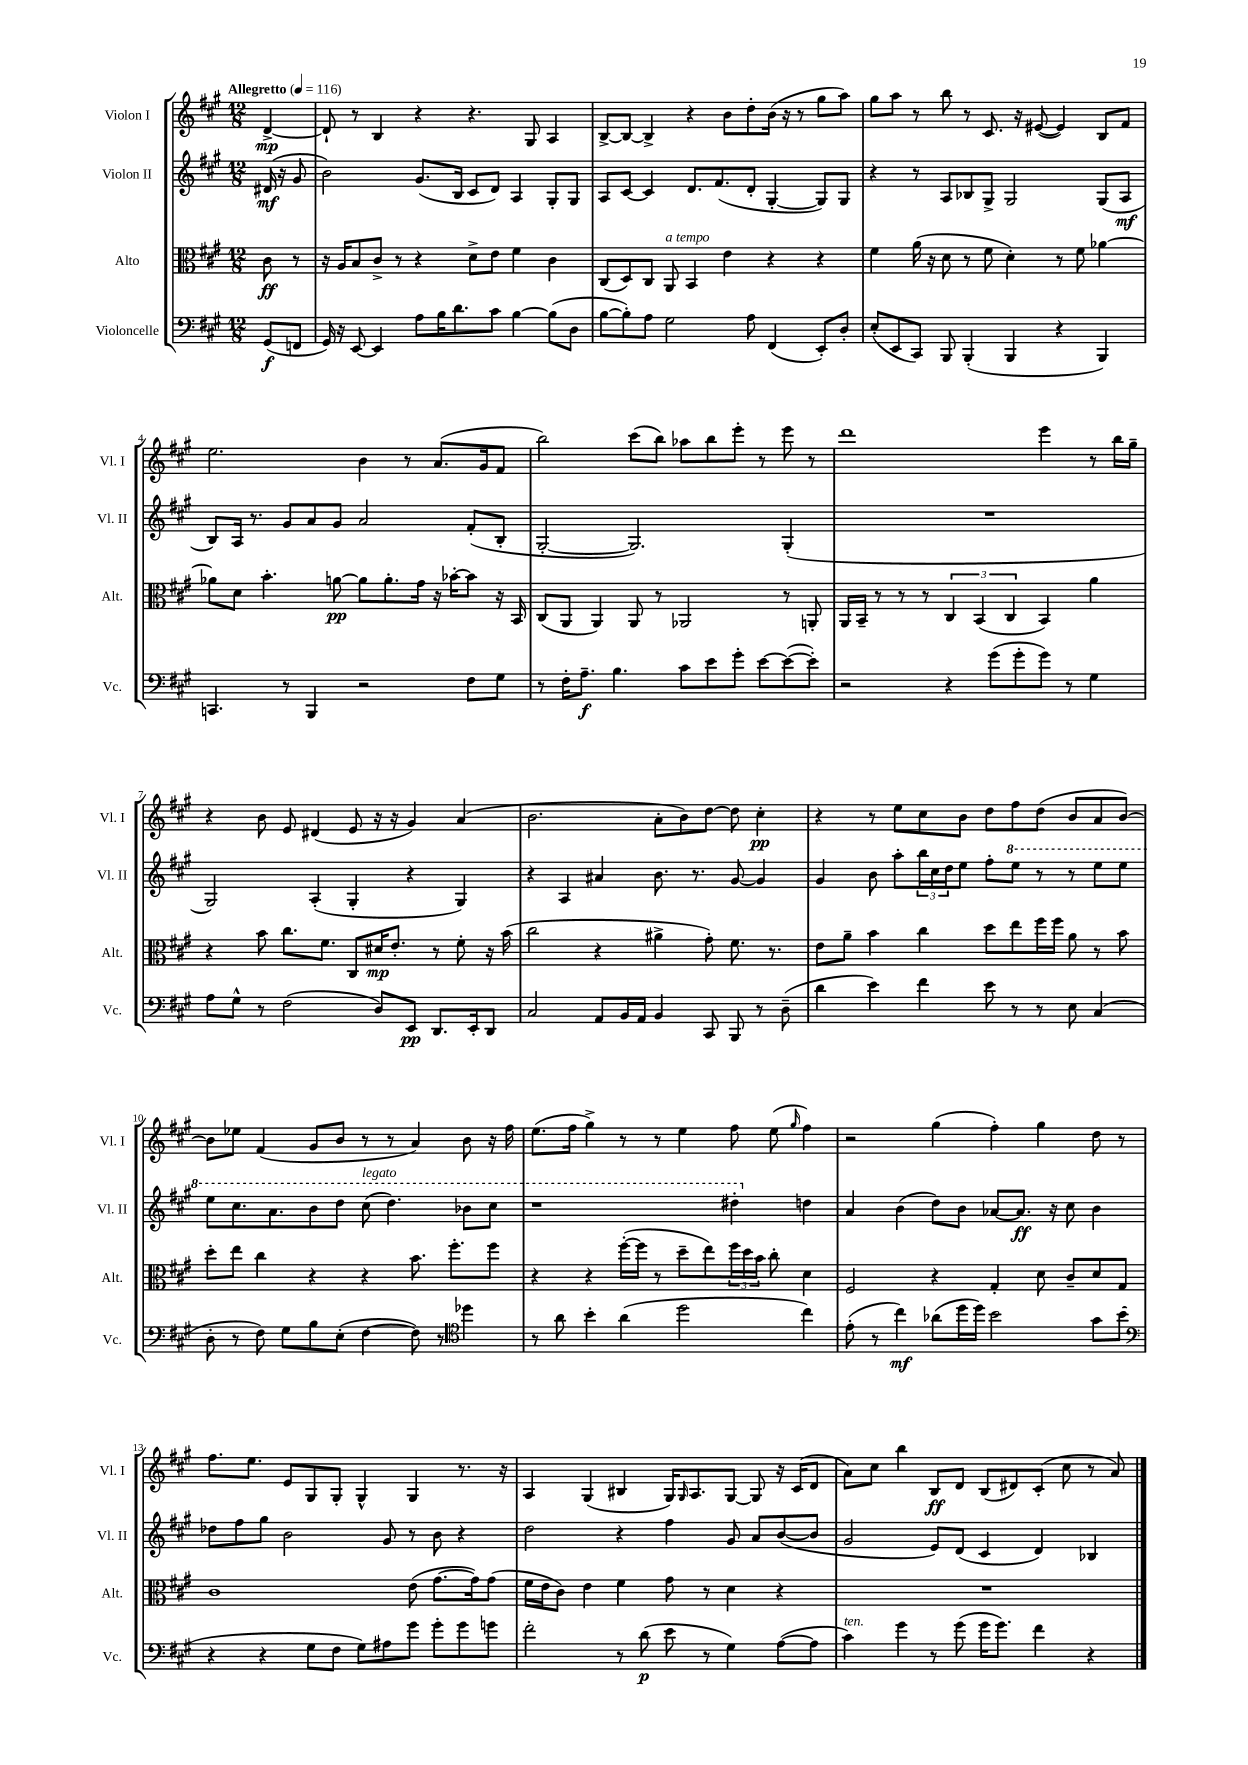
<<
\new StaffGroup <<
\new Staff = "s0" \with { instrumentName = "Violon I" shortInstrumentName = "Vl. I" } {
    \clef treble \key a \major \numericTimeSignature \time 12/8 \partial 4 \tempo "Allegretto" 4 = 116
    d'4~->\mp |
    d'8-! r8 b4 r4 r4. gis8 a4 |
    b8~-> b8~ b4-> r4 b'8 d''8-. b'16( r16 r8 gis''8 a''8) |
    gis''8 a''8 r8 b''8 r8 cis'8. r16 eis'8~( eis'4) b8 fis'8 |
    e''2. b'4 r8 a'8.( gis'16 fis'8 |
    b''2) cis'''8( b''8) aes''8 b''8 e'''8-. r8 e'''8 r8 |
    d'''1 e'''4 r8 b''16 gis''16-- |
    r4 b'8 e'8 dis'4( e'8 r16 r16 gis'4) a'4( |
    b'2. a'8-. b'8) d''8~ d''8 cis''4-.\pp |
    r4 r8 e''8 cis''8 b'8 d''8 fis''8 d''8( b'8 a'8 b'8~) |
    b'8 ees''8 fis'4( gis'8 b'8 r8 r8 a'4) b'8 r16 fis''16 |
    e''8.( fis''16 gis''4->) r8 r8 e''4 fis''8 e''8( \grace { gis''16 } fis''4) |
    r2 gis''4( fis''4-.) gis''4 d''8 r8 |
    fis''8. e''8. e'8 gis8 gis8-. gis4-^ gis4 r8. r16 |
    a4 gis4( bis4 gis16) \grace { gis16 } a8. gis8~ gis8 r16 cis'16( d'8 |
    a'8) cis''8 b''4 b8\ff d'8 b8( dis'8) cis'8-.( cis''8 r8 a'8) \bar "|." |
}
\new Staff = "s1" \with { instrumentName = "Violon II" shortInstrumentName = "Vl. II" } {
    \clef treble \key a \major \numericTimeSignature \time 12/8 \partial 4
    dis'16\mf( r16 gis'8 |
    b'2) gis'8.( b16 cis'8 d'8) a4 gis8-. gis8 |
    a8 cis'8~ cis'4 d'8. fis'8.( d'8-. gis4~-. gis8) gis8 |
    r4 r8 a8 bes8 gis8-> gis2 gis8( a8\mf |
    b8) a16 r8. gis'8 a'8 gis'8 a'2 fis'8-.( b8-. |
    gis2~-. gis2.) gis4-.( |
    R1. |
    gis2) a4-.( gis4-. r4 gis4) |
    r4 a4 ais'4 b'8. r8. gis'8~ gis'4 |
    gis'4 b'8 a''8-. \tuplet 3/2 { b''16 cis''16 d''16 } e''8 fis''8-. \ottava #1 e'''8 r8 r8 e'''8 e'''8 |
    e'''8 cis'''8. a''8. b''8 d'''8 cis'''8^\markup { \italic "legato" }( d'''4.) bes''8 cis'''8 |
    r1 dis'''4-. \ottava #0 d''!4 |
    a'4 b'4( d''8) b'8 aes'8~ aes'8.\ff r16 cis''8 b'4 |
    des''8 fis''8 gis''8 b'2 gis'8 r8 b'8 r4 |
    d''2 r4 fis''4 gis'8 a'8 b'8~( b'8 |
    gis'2 e'8) d'8( cis'4 d'4) bes4 \bar "|." |
}
\new Staff = "s2" \with { instrumentName = "Alto" shortInstrumentName = "Alt." } {
    \clef alto \key a \major \numericTimeSignature \time 12/8 \partial 4
    cis'8\ff r8 |
    r16 a16 b8 cis'8-> r8 r4 d'8-> e'8 fis'4 cis'4 |
    cis8( d8) cis8 a,8^\markup { \italic "a tempo" } b,4 e'4 r4 r4 |
    fis'4 a'16( r16 d'8 r8 fis'8 d'4-.) r8 fis'8 aes'4~ |
    aes'8 d'8 b'4.-. a'8~\pp a'8 a'8.-. gis'16 r16 bes'16~-. bes'8 r16 b,16 |
    cis8( a,8 a,4) a,8 r8 aes,2 r8 a,8-. |
    a,16 b,16-- r8 r8 r8 \tuplet 3/2 { cis4 b,4( cis4 } b,4) a'4 |
    r4 b'8 cis''8. fis'8. cis8 dis'16\mp e'8.-. r8 fis'8-. r16 b'16( |
    cis''2 r4 ais'4-> gis'8-.) fis'8. r8. |
    e'8 a'8-- b'4 cis''4 d''8 e''8 fis''16 fis''16 a'8 r8 b'8 |
    d''8-. e''8 cis''4 r4 r4 b'8. fis''8.-. fis''8 |
    r4 r4 fis''16~-.( fis''16 r8 d''8-- e''8) \tuplet 3/2 { fis''16 d''16 b'16 } cis''8-. d'4 |
    fis2 r4 gis4-. d'8 cis'8-- d'8 gis8 |
    cis'1 e'8( gis'8.~ gis'16) gis'8( |
    fis'16 e'16 cis'8) e'4 fis'4 gis'8 r8 d'4 r4 |
    R1. \bar "|." |
}
\new Staff = "s3" \with { instrumentName = "Violoncelle" shortInstrumentName = "Vc." } {
    \clef bass \key a \major \numericTimeSignature \time 12/8 \partial 4
    gis,8\f( f,8 |
    gis,16) r16 e,8~ e,4 a8 b16 d'8. cis'8 b4~ b8( d8 |
    b8~ b8-.) a8 gis2 a8 fis,4( e,8-.) d8-. |
    e8-.( e,8 cis,8) b,,8 b,,4-.( b,,4 r4 b,,4) |
    c,4. r8 b,,4 r2 fis8 gis8 |
    r8 fis16-. a8.--\f b4. cis'8 e'8 gis'8-. e'8~ e'8~( e'8-.) |
    r2 r4 gis'8( gis'8-. gis'8) r8 gis4 |
    a8 gis8-^ r8 fis2( d8) e,8\pp d,8. e,16-. d,8 |
    cis2 a,8 b,16 a,16 b,4 cis,8 b,,8 r8 d8--( |
    d'4 e'4) fis'4 e'8 r8 r8 e8 cis4( |
    d8-. r8 fis8) gis8 b8 e8-.( fis4~ fis8) r8 \clef tenor des''4 |
    r8 a'8 b'4-. a'4( d''2 cis''4) |
    e'8-.( r8 cis''4\mf) aes'8( d''16 d''16) b'2 gis'8 b'8( |
    \clef bass r4 r4 gis8 fis8 gis8) ais8 gis'8 gis'8-. gis'8 g'8 |
    fis'2-. r8 d'8\p( e'8 r8 gis4) a8~( a8 |
    cis'4^\markup { \italic "ten." }) gis'4 r8 gis'8( gis'16 gis'8.) fis'4 r4 \bar "|." |
}
>>
>>
